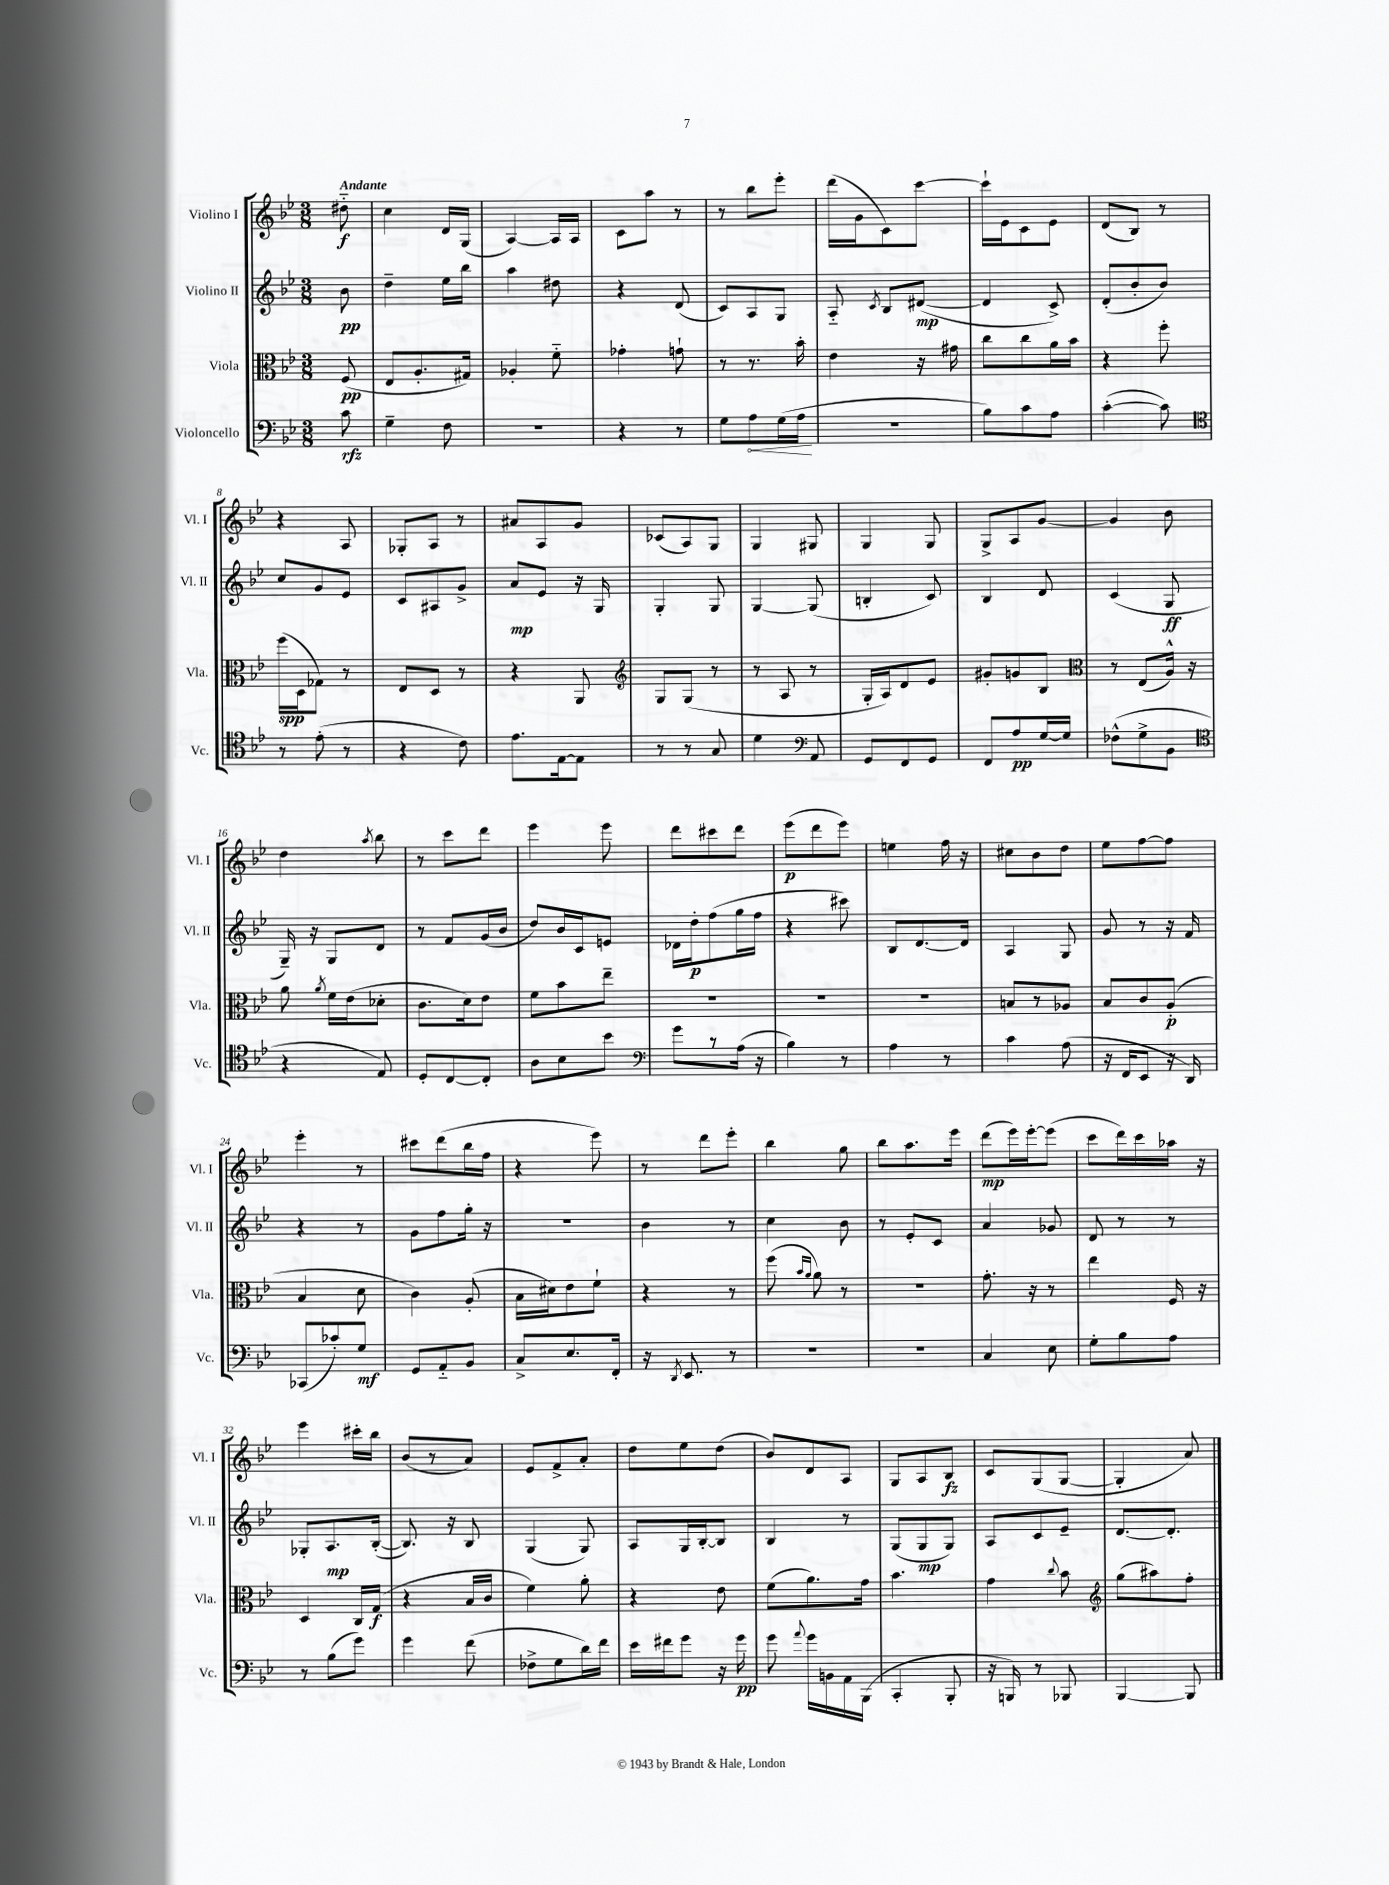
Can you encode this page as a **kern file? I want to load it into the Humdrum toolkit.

**kern	**dynam	**kern	**dynam	**kern	**dynam	**kern	**dynam
*part4	*part4	*part3	*part3	*part2	*part2	*part1	*part1
*staff4	*staff4	*staff3	*staff3	*staff2	*staff2	*staff1	*staff1
*I"Violoncello	*	*I"Viola	*	*I"Violino II	*	*I"Violino I	*
*I'Vc.	*	*I'Vla.	*	*I'Vl. II	*	*I'Vl. I	*
*clefF4	*	*clefC3	*	*clefG2	*	*clefG2	*
*k[b-e-]	*	*k[b-e-]	*	*k[b-e-]	*	*k[b-e-]	*
*M3/8	*	*M3/8	*	*M3/8	*	*M3/8	*
=	=	=	=	=	=	=	=
!	!	!	!	!	!	!LO:TX:a:B:t=Andante	!
8c\	rfz	(8F/	pp	8b-\	pp	8dd#X\	f
=1	=1	=1	=1	=1	=1	=1	=1
4G~\	.	8E-/L	.	4dd~\	.	4cc\	.
.	.	8.A'/	.	.	.	.	.
8F\	.	.	.	16ee-\LL	.	16d/LL	.
.	.	16G#X/Jk)	.	16bb-\JJ	.	(16G/JJ	.
=2	=2	=2	=2	=2	=2	=2	=2
4.r	.	4A-X'/	.	4aa\	.	[4A/)	.
.	.	8f\	.	8dd#X\	.	16A/LL]	.
.	.	.	.	.	.	16A/JJ	.
=3	=3	=3	=3	=3	=3	=3	=3
4r	.	4g-X'\	.	4r	.	8c\L	.
.	.	.	.	.	.	8aa\J	.
8r	.	8gn`\	.	(8d/	.	8r	.
=4	=4	=4	=4	=4	=4	=4	=4
8G\L	.	8r	.	8c/L)	.	8r	.
!	!LO:HP:b	!	!	!	!	!	!
8A\	<	8.r	.	8A/	.	8bb-\L	.
(16G\L	.	.	.	8G/J	.	8eee-'\J	.
16A\JJ	.	16b-'\	.	.	.	.	.
.	[	.	.	.	.	.	.
=5	=5	=5	=5	=5	=5	=5	=5
4.r	.	4e-\	.	8A/	.	(16ddd\LL	.
.	.	.	.	.	.	16g\J	.
.	.	.	.	8qc/	.	.	.
.	.	.	.	8B-/L	.	8c\)	.
.	.	16r	.	([8d#X/J	mp	[8ccc\J	.
.	.	16g#X\	.	.	.	.	.
=6	=6	=6	=6	=6	=6	=6	=6
8B-\L)	.	8cc\L	.	4d#/]	.	16ccc`\LL]	.
.	.	.	.	.	.	16e-\J	.
8c\	.	8cc\	.	.	.	8c\	.
8A\J	.	16a\L	.	8c^/)	.	8e-\J	.
.	.	16b-\JJ	.	.	.	.	.
=7	=7	=7	=7	=7	=7	=7	=7
([4c'\	.	4r	.	(8d'/L	.	(8d/L	.
.	.	.	.	8b-'/	.	8B-/J)	.
8c\])	.	8ff'\	.	8b-/J)	.	8r	.
!!LO:LB:g=z
=8	=8	=8	=8	=8	=8	=8	=8
*clefC4	*	*	*	*	*	*	*
8r	.	(16ff\LL	spp	8cc/L	.	4r	.
.	.	16D\J	.	.	.	.	.
(8e-'\	.	8G-X\J)	.	8g/	.	.	.
8r	.	8r	.	8e-/J	.	8A/	.
=9	=9	=9	=9	=9	=9	=9	=9
4r	.	8E-/L	.	8c/L	.	8G-X'/L	.
.	.	8D/J	.	8A#X/	.	8A/J	.
8c\)	.	8r	.	8g^/J	.	8r	.
=10	=10	=10	=10	=10	=10	=10	=10
8.e-\L	.	4r	.	8a/L	mp	8a#X/L	.
.	.	.	.	8e-/J	.	8A/	.
[16E-\k	.	.	.	.	.	.	.
8E-\J]	.	8AA/	.	16r	.	8g/J	.
.	.	.	.	16G/	.	.	.
=11	=11	=11	=11	=11	=11	=11	=11
*	*	*clefG2	*	*	*	*	*
8r	.	8G/L	.	4G'/	.	(8c-X/L	.
8r	.	(8G/J	.	.	.	8A/)	.
8G/	.	8r	.	8G/	.	8G/J	.
=12	=12	=12	=12	=12	=12	=12	=12
4d\	.	8r	.	[4G/	.	4G/	.
.	.	8A/	.	.	.	.	.
*clefF4	*	*	*	*	*	*	*
8AA/	.	8r	.	(8G/]	.	8G#X/	.
=13	=13	=13	=13	=13	=13	=13	=13
8GG/L	.	16G'/LL	.	4Bn'/	.	4G/	.
.	.	16A/J)	.	.	.	.	.
8FF/	.	8d/	.	.	.	.	.
8GG/J	.	8e-/J	.	8c/)	.	8G/	.
=14	=14	=14	=14	=14	=14	=14	=14
8FF/L	.	8g#X'/L	.	4B-/	.	8G^/L	.
8A/	pp	8gn/	.	.	.	8A/	.
[16G/L	.	8B-/J	.	8d/	.	[8g/J	.
16G/JJ]	.	.	.	.	.	.	.
=15	=15	=15	=15	=15	=15	=15	=15
*	*	*clefC3	*	*	*	*	*
(8F-X^^\L	.	8r	.	(4c/	.	4g/]	.
8G^\	.	(8E-/L	.	.	.	.	.
8BB-\J	.	16A^^/Jk)	.	8G/	ff	8b-\	.
.	.	16r	.	.	.	.	.
!!LO:LB:g=z
=16	=16	=16	=16	=16	=16	=16	=16
*clefC4	*	*	*	*	*	*	*
4r	.	8a\	.	16G~/)	.	4dd\	.
.	.	.	.	16r	.	.	.
.	.	8qa/	.	.	.	.	.
.	.	16f\LL	.	8G/L	.	.	.
.	.	(16e-\J	.	.	.	.	.
.	.	.	.	.	.	8qaa/	.
8E-/)	.	8d-X'\J	.	8d/J	.	8bb-\	.
=17	=17	=17	=17	=17	=17	=17	=17
8D'/L	.	8.c\L	.	8r	.	8r	.
[8C/	.	.	.	8f/L	.	8ccc\L	.
.	.	16d\k)	.	.	.	.	.
8C'/J]	.	8e-\J	.	(16g/L	.	8ddd\J	.
.	.	.	.	16b-/JJ	.	.	.
=18	=18	=18	=18	=18	=18	=18	=18
8A\L	.	8f\L	.	8dd/L)	.	4eee-\	.
8B-\	.	8b-\	.	16b-/L	.	.	.
.	.	.	.	16c/J	.	.	.
8b-\J	.	8ee-~\J	.	8en/J	.	8eee-\	.
=19	=19	=19	=19	=19	=19	=19	=19
*clefF4	*	*	*	*	*	*	*
8g\L	.	4.r	.	16d-X\LL	.	8ddd\L	.
.	.	.	.	16dd'\J	p	.	.
8r	.	.	.	(8ff\	.	8ccc#X\	.
(16A\Jk	.	.	.	16gg\L	.	8ddd\J	.
16r	.	.	.	16ff\JJ	.	.	.
=20	=20	=20	=20	=20	=20	=20	=20
4B-\)	.	4.r	.	4r	.	(8eee-\L	p
.	.	.	.	.	.	8ddd\	.
8r	.	.	.	8ccc#X\)	.	8eee-\J)	.
=21	=21	=21	=21	=21	=21	=21	=21
4A\	.	4.r	.	8B-/L	.	4een\	.
.	.	.	.	[8.d/	.	.	.
8r	.	.	.	.	.	16ff\	.
.	.	.	.	16d/Jk]	.	16r	.
=22	=22	=22	=22	=22	=22	=22	=22
4c\	.	8Bn/L	.	4A/	.	8cc#X\L	.
.	.	8r	.	.	.	8b-\	.
(8A\	.	8A-X/J	.	8G/	.	8dd\J	.
=23	=23	=23	=23	=23	=23	=23	=23
16r	.	8B-/L	.	8g/	.	8ee-\L	.
16FF/KL	.	.	.	.	.	.	.
8EE-/J	.	8c/	.	8r	.	[8ff\	.
16r	.	(8A'/J	p	16r	.	8ff\J]	.
16DD/)	.	.	.	16f/	.	.	.
!!LO:LB:g=z
=24	=24	=24	=24	=24	=24	=24	=24
(8CC-X/L	.	4B-/	.	4r	.	4eee-'\	.
8c-X'/)	.	.	.	.	.	.	.
8G/J	mf	8d\	.	8r	.	8r	.
=25	=25	=25	=25	=25	=25	=25	=25
8GG/L	.	4c\)	.	8g\L	.	8ccc#X\L	.
8AA/	.	.	.	8ff\	.	(8ddd\	.
8BB-/J	.	(8A'/	.	16gg'\Jk	.	16bb-\L	.
.	.	.	.	16r	.	16ff\JJ	.
=26	=26	=26	=26	=26	=26	=26	=26
8C^/L	.	16B-\LL	.	4.r	.	4r	.
.	.	16d#X\J)	.	.	.	.	.
8.E-/	.	8e-\	.	.	.	.	.
.	.	8f`\J	.	.	.	8eee-\)	.
16FF'/Jk	.	.	.	.	.	.	.
=27	=27	=27	=27	=27	=27	=27	=27
16r	.	4r	.	4b-\	.	8r	.
8qDD/	.	.	.	.	.	.	.
8.EE-/	.	.	.	.	.	.	.
.	.	.	.	.	.	8ddd\L	.
8r	.	8r	.	8r	.	8eee-'\J	.
=28	=28	=28	=28	=28	=28	=28	=28
4.r	.	(8ff\	.	4cc\	.	4bb-\	.
.	.	16qqb-/LL	.	.	.	.	.
.	.	16qqa/JJ	.	.	.	.	.
.	.	8a\)	.	.	.	.	.
.	.	8r	.	8b-\	.	8gg\	.
=29	=29	=29	=29	=29	=29	=29	=29
4.r	.	4.r	.	8r	.	8bb-\L	.
.	.	.	.	8e-'/L	.	8.aa\	.
.	.	.	.	8c/J	.	.	.
.	.	.	.	.	.	16eee-\Jk	.
=30	=30	=30	=30	=30	=30	=30	=30
4C/	.	8.g'\	.	4a/	.	(8ddd\L	mp
.	.	.	.	.	.	16eee-\L)	.
.	.	16r	.	.	.	[16eee-'\J	.
8E-\	.	8r	.	8g-X/	.	(8eee-\J]	.
=31	=31	=31	=31	=31	=31	=31	=31
8G'\L	.	4ee-\	.	8d/	.	8ccc\L	.
8B-\	.	.	.	8r	.	16ddd\L)	.
.	.	.	.	.	.	16ccc\	.
8A\J	.	16F/	.	8r	.	16aa-X\JJ	.
.	.	16r	.	.	.	16r	.
!!LO:LB:g=z
=32	=32	=32	=32	=32	=32	=32	=32
8r	.	4D/	.	8G-X'/L	.	4eee-\	.
(8B-\L	.	.	.	8.A/	mp	.	.
8g\J)	.	16C/LL	.	.	.	16ccc#X'\LL	.
.	.	(16G/JJ	f	([16B-'/Jk	.	16bb-\JJ	.
=33	=33	=33	=33	=33	=33	=33	=33
4g\	.	4r	.	8.B-/])	.	(8b-/L	.
.	.	.	.	.	.	8r	.
.	.	.	.	16r	.	.	.
(8f\	.	16B-/LL	.	8B-/	.	8a/J)	.
.	.	16c/JJ	.	.	.	.	.
=34	=34	=34	=34	=34	=34	=34	=34
8F-X^\L	.	4f\)	.	(4G/	.	8e-/L	.
8G\	.	.	.	.	.	8f^/	.
16d\L)	.	8a'\	.	8G/)	.	8a'/J	.
16f\JJ	.	.	.	.	.	.	.
=35	=35	=35	=35	=35	=35	=35	=35
16e-\LL	.	4r	.	8A/L	.	8dd\L	.
16f#X\J	.	.	.	.	.	.	.
8g\J	.	.	.	16G/L	.	8ee-\	.
.	.	.	.	[16B-'/J	.	.	.
16r	.	8e-\	.	8B-/J]	.	(8dd\J	.
16g\	pp	.	.	.	.	.	.
=36	=36	=36	=36	=36	=36	=36	=36
8g\	.	(8f\L	.	4B-/	.	8b-/L)	.
8qqa/	.	.	.	.	.	.	.
16g\LL	.	8.a\)	.	.	.	8d/	.
16BBn\	.	.	.	.	.	.	.
16AA\	.	.	.	8r	.	8A/J	.
(16BBB-\JJ	.	16g\Jk	.	.	.	.	.
=37	=37	=37	=37	=37	=37	=37	=37
4CC'/	.	4.b-\	.	(8G/L	.	8G/L	.
.	.	.	.	8G/	mp	8A/	.
8BBB-'/	.	.	.	8G/J)	.	8B-/J	fz
=38	=38	=38	=38	=38	=38	=38	=38
16r	.	4g\	.	8A/L	.	8c/L	.
16BBBn/)	.	.	.	.	.	.	.
8r	.	.	.	8c/	.	(8G/	.
.	.	8qqcc/	.	.	.	.	.
8BBB-X/	.	8b-\	.	8e-~/J	.	[8G/J	.
=39	=39	=39	=39	=39	=39	=39	=39
*	*	*clefG2	*	*	*	*	*
[4BBB-/	.	(8gg\L	.	[8.d/L	.	4G'/]	.
.	.	8aa#X\)	.	.	.	.	.
.	.	.	.	8.d'/J]	.	.	.
8BBB-/]	.	8ff'\J	.	.	.	8a/)	.
==	==	==	==	==	==	==	==
*-	*-	*-	*-	*-	*-	*-	*-
